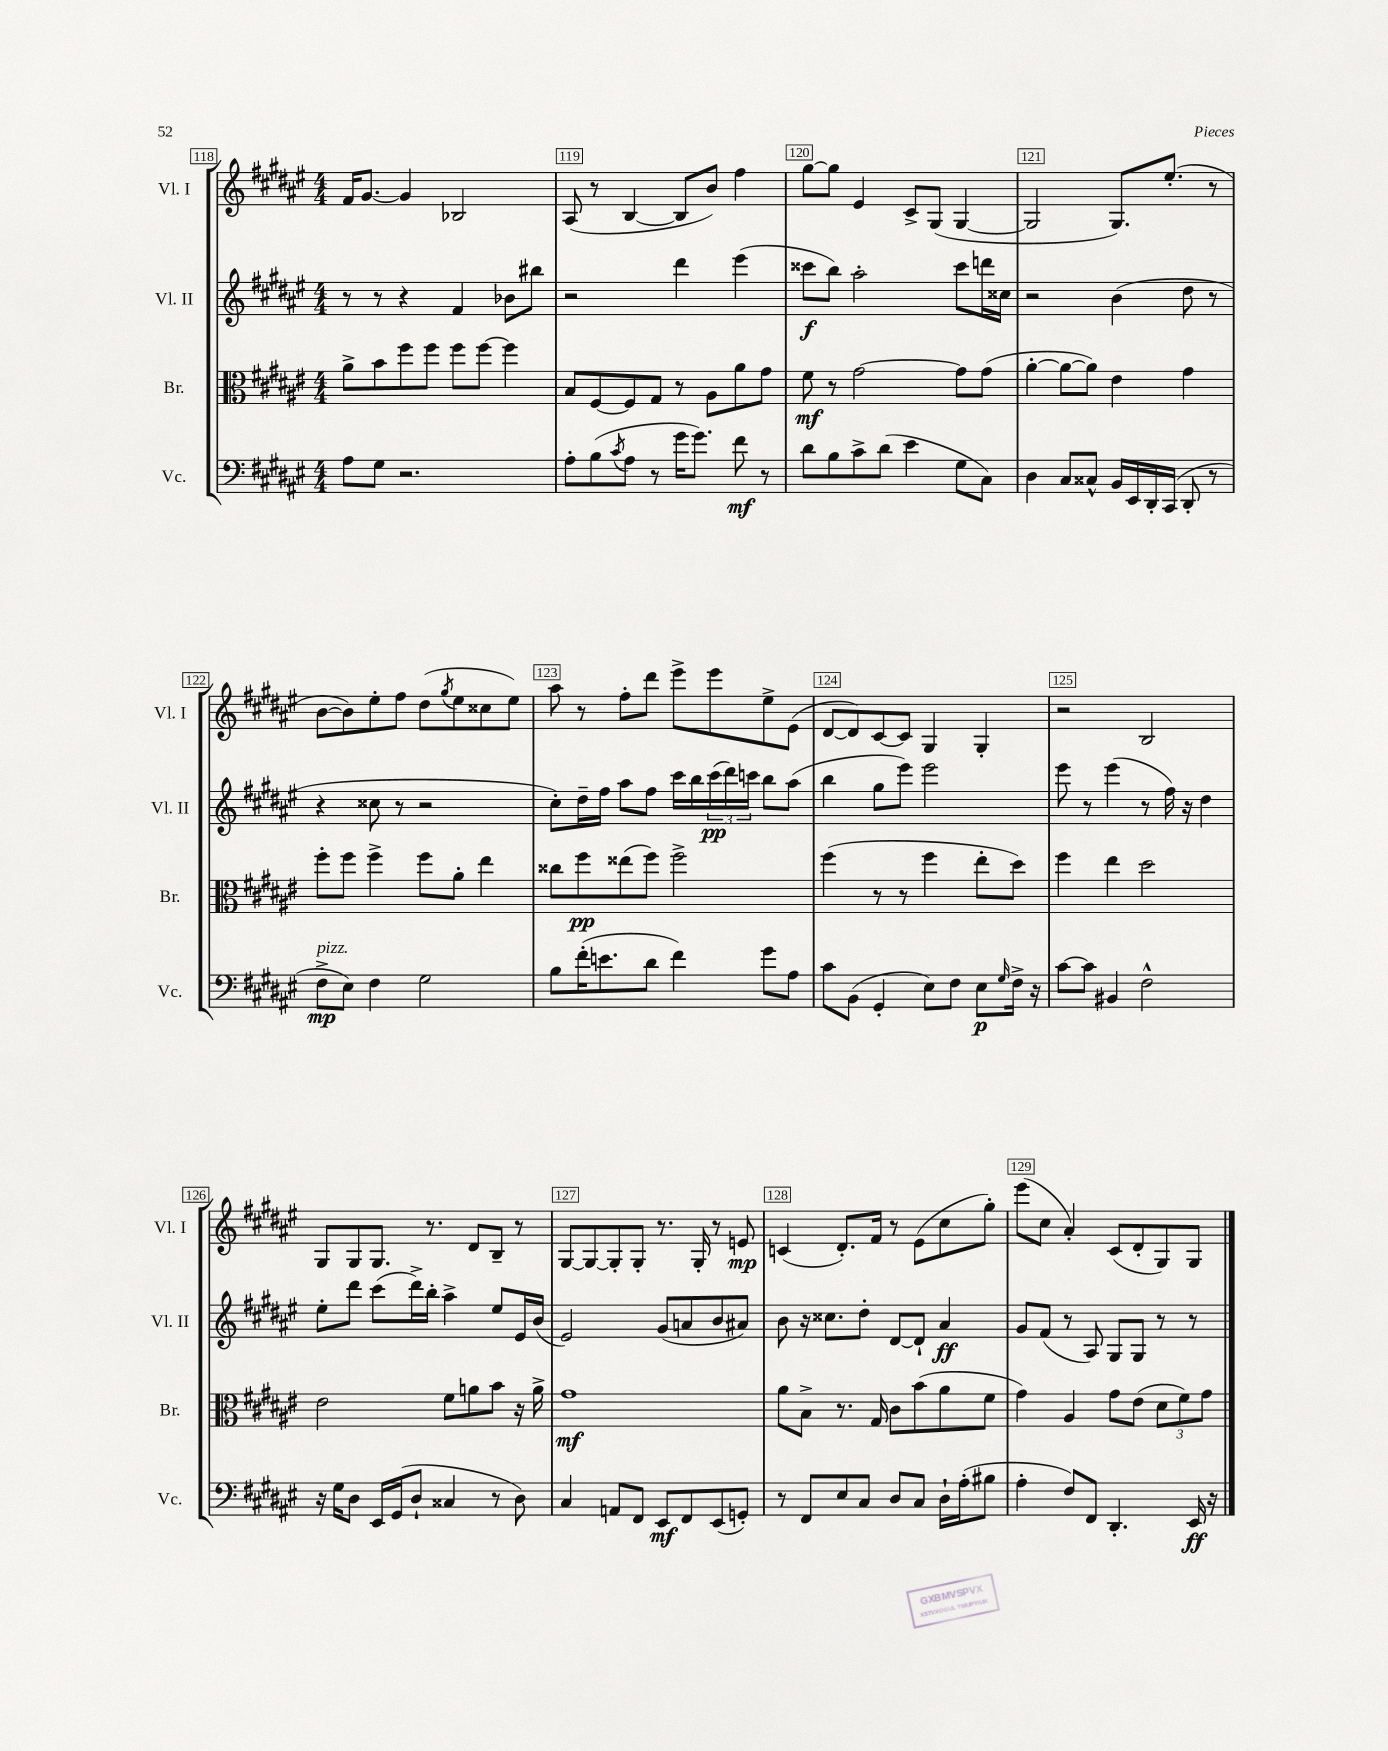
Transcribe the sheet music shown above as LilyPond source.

<<
\new StaffGroup <<
\new Staff = "s0" \with { instrumentName = "Vl. I" shortInstrumentName = "Vl. I" } {
    \clef treble \key fis \major \numericTimeSignature \time 4/4
    fis'16 gis'8.~ gis'4 bes2 |
    ais8( r8 b4~ b8 b'8) fis''4 |
    gis''8~ gis''8 eis'4 cis'8-> gis8( gis4~ |
    gis2 gis8.) eis''8.-.( r8 |
    b'8~ b'8) eis''8-. fis''8 dis''8( \acciaccatura { gis''8 } eis''8 cisis''8 eis''8) |
    ais''8 r8 fis''8-. dis'''8 eis'''8-> eis'''8 eis''8-> eis'8( |
    dis'8~ dis'8) cis'8~ cis'8 gis4 gis4-. |
    r2 b2 |
    gis8 gis8 gis8. r8. dis'8 b8-- r8 |
    gis8~ gis8~ gis8-. gis8-. r8. gis16-. r8 e'8\mp |
    c'4( dis'8.-.) fis'16 r8 eis'8( cis''8 gis''8-.) |
    eis'''8( cis''8 ais'4-.) cis'8( dis'8-. gis8) gis8 \bar "|." |
}
\new Staff = "s1" \with { instrumentName = "Vl. II" shortInstrumentName = "Vl. II" } {
    \clef treble \key fis \major \numericTimeSignature \time 4/4
    r8 r8 r4 fis'4 bes'8 bis''8 |
    r2 dis'''4 eis'''4( |
    cisis'''8\f b''8) ais''2-. cisis'''8 d'''16 cisis''16 |
    r2 b'4( dis''8 r8 |
    r4 cisis''8 r8 r2 |
    cis''8-.) dis''16-- fis''16 ais''8 fis''8 cis'''16 b''16 \tuplet 3/2 { cis'''16\pp( dis'''16) c'''16 } b''8 ais''8( |
    b''4 gis''8 eis'''8) eis'''2 |
    eis'''8 r8 eis'''4( r8 fis''16) r16 dis''4 |
    eis''8-. dis'''8 cis'''8( dis'''16->) b''16-. ais''4-> eis''8 eis'16 b'16( |
    eis'2) gis'8( a'8 b'8 ais'8) |
    b'8 r16 cisis''8. dis''8-. dis'8~ dis'8-! ais'4\ff |
    gis'8 fis'8( r8 ais8) gis8 gis8 r8 r8 \bar "|." |
}
\new Staff = "s2" \with { instrumentName = "Br." shortInstrumentName = "Br." } {
    \clef alto \key fis \major \numericTimeSignature \time 4/4
    ais'8-> b'8 fis''8 fis''8 fis''8 fis''8~ fis''4 |
    b8 fis8~ fis8 gis8 r8 ais8 ais'8 gis'8 |
    fis'8\mf r8 gis'2~ gis'8 gis'8( |
    ais'4~-. ais'8~ ais'8) eis'4 gis'4 |
    fis''8-. fis''8 fis''4-> fis''8 ais'8-. eis''4 |
    cisis''8 fis''8\pp eisis''8( fis''8) fis''2-> |
    fis''4( r8 r8 fis''4 eis''8-. dis''8) |
    fis''4 eis''4 dis''2 |
    eis'2 fis'8 a'8 b'8 r16 a'16-> |
    gis'1\mf |
    ais'8 b8-> r8. gis16 cis'8 b'8( ais'8 fis'8 |
    gis'4) ais4 gis'8 eis'8( \tuplet 3/2 { dis'8 fis'8) gis'8 } \bar "|." |
}
\new Staff = "s3" \with { instrumentName = "Vc." shortInstrumentName = "Vc." } {
    \clef bass \key fis \major \numericTimeSignature \time 4/4
    ais8 gis8 r2. |
    ais8-. b8( \acciaccatura { cis'8 } ais8 r8 gis'16 gis'8.) fis'8\mf r8 |
    dis'8 b8 cis'8-> dis'8( eis'4 gis8 cis8) |
    dis4 cis8 cisis8-^ b,16 eis,16 dis,16-. cis,16( dis,8-. r8 |
    fis8->\mp^\markup { \italic "pizz." } eis8) fis4 gis2 |
    b8 fis'16-.( e'8. dis'8 fis'4) gis'8 ais8 |
    cis'8 b,8( gis,4-. eis8) fis8 eis8\p \grace { gis16 } fis16-> r16 |
    cis'8~ cis'8 bis,4 fis2-^ |
    r16 gis16 dis8 eis,16 gis,16( dis8-! cisis4 r8 dis8) |
    cis4 a,8 fis,8 eis,8\mf fis,8 eis,8( g,8-.) |
    r8 fis,8 eis8 cis8 dis8 cis8 dis16-! ais16-.( bis8 |
    ais4-. fis8) fis,8 dis,4.-. eis,16\ff r16 \bar "|." |
}
>>
>>
\layout { \context { \Score currentBarNumber = #118 \override BarNumber.break-visibility = ##(#f #t #t) barNumberVisibility = #all-bar-numbers-visible \override BarNumber.stencil = #(make-stencil-boxer 0.1 0.3 ly:text-interface::print) } }
